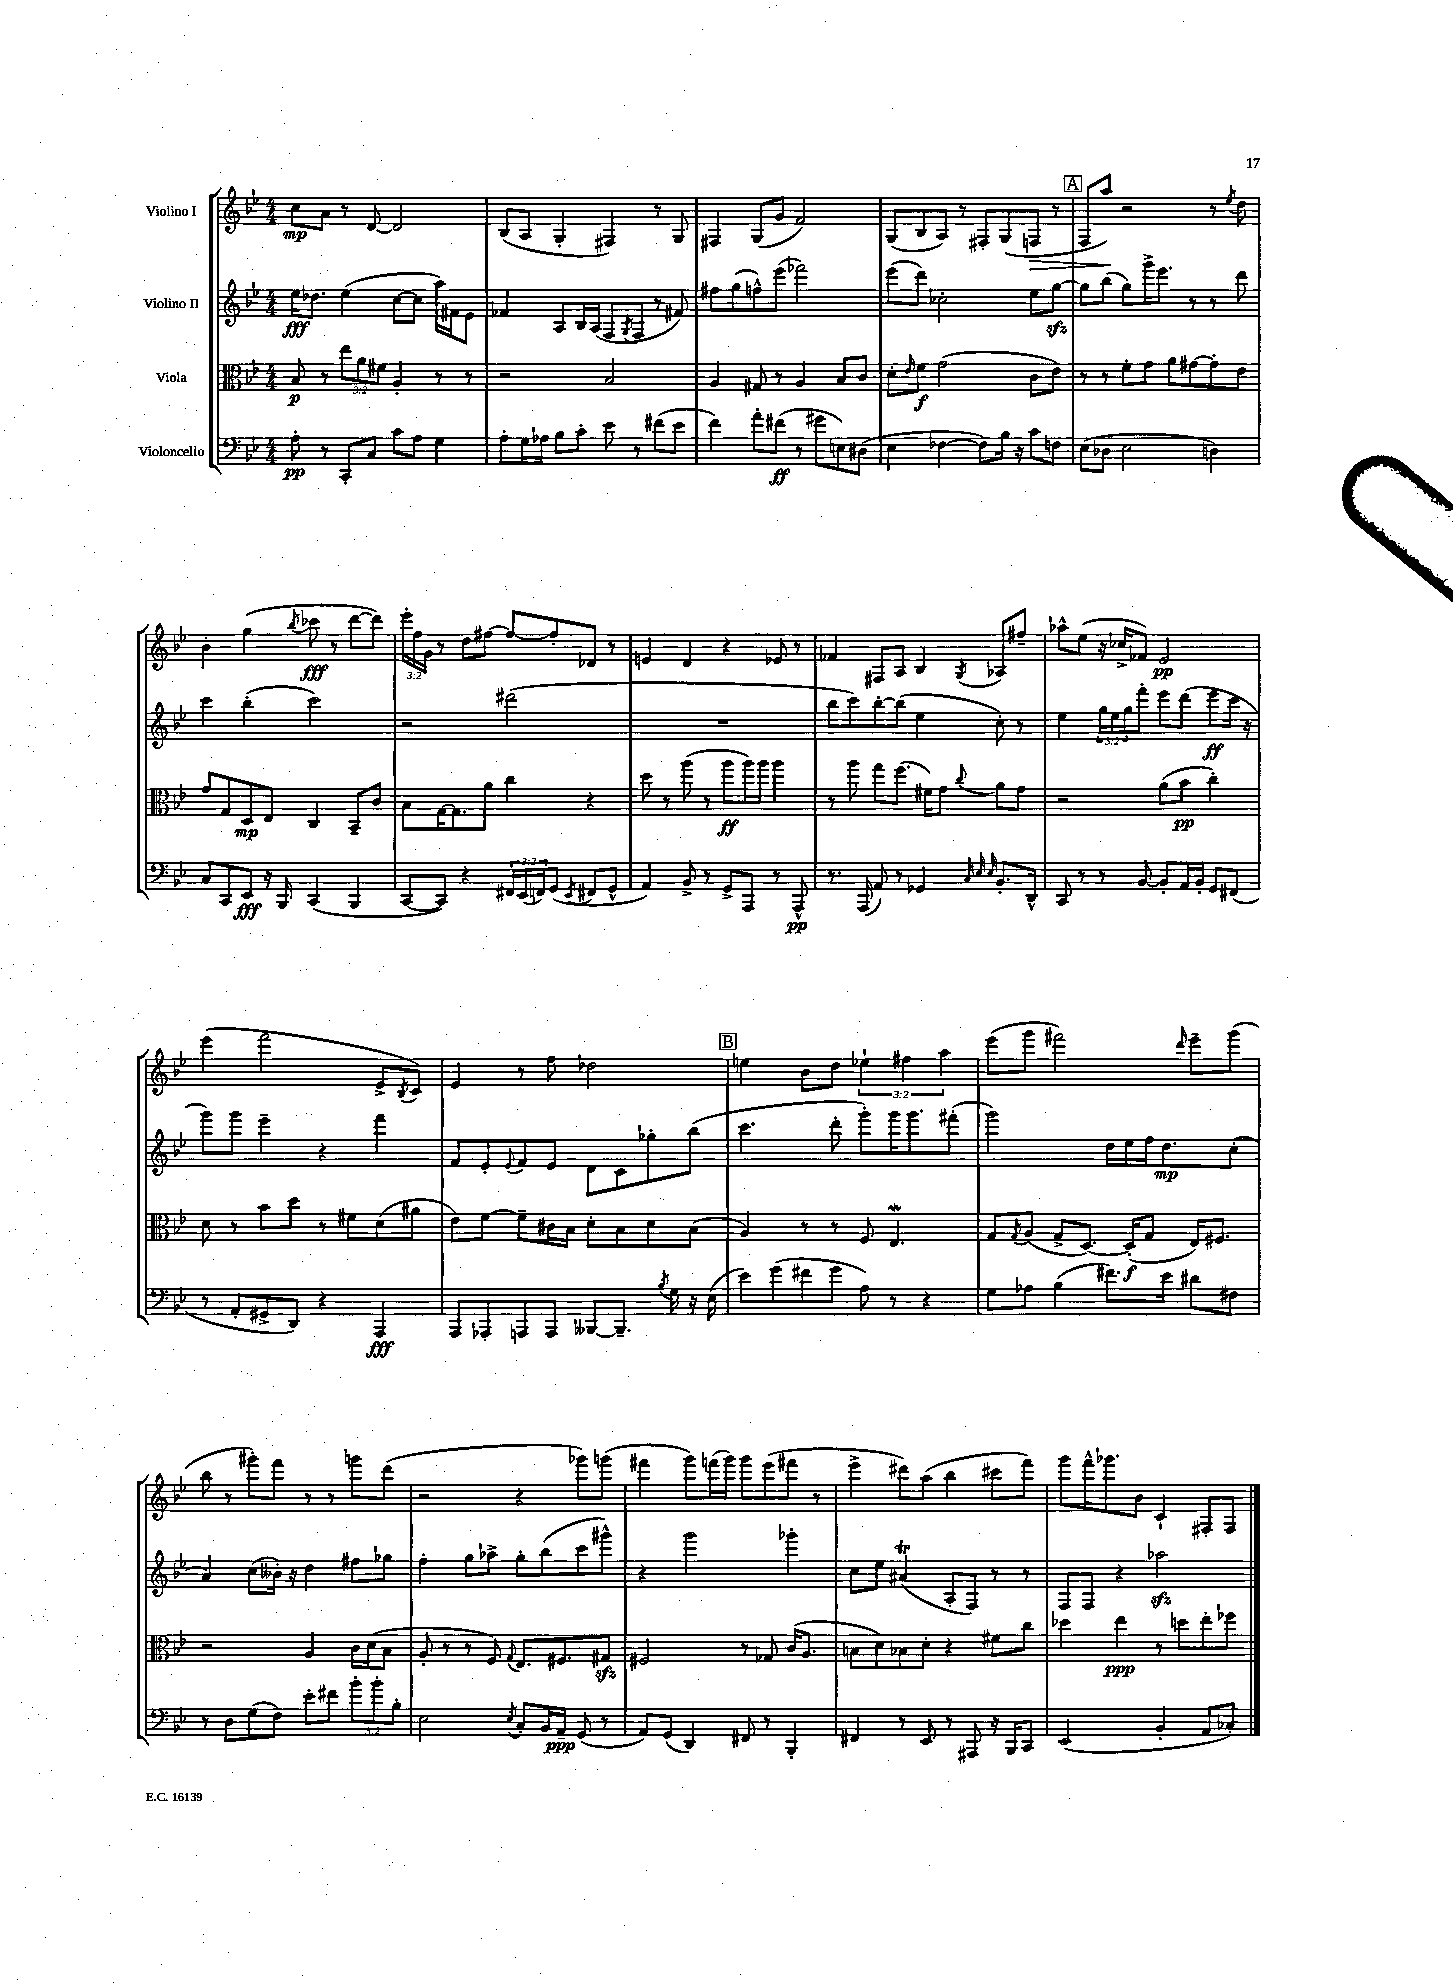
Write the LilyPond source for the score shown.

<<
\new StaffGroup <<
\new Staff = "s0" \with { instrumentName = "Violino I" } {
    \clef treble \key bes \major \numericTimeSignature \time 4/4 \override Staff.TupletNumber.text = #tuplet-number::calc-fraction-text
    c''8\mp a'8 r8 d'8~ d'2 |
    bes8( a8 g4-. fis4) r8 g8 |
    fis4 g8( g'8 f'2) |
    g8( bes8 a8) r8 fis8-. g8( f8\> r8 |
    \mark \markup { \box "A" } f8 a''8\!) r2 r8 \acciaccatura { ees''8 } d''8 |
    bes'4-. g''4( \acciaccatura { bes''8 } ces'''8\fff r8 d'''8~ d'''8) |
    \tuplet 3/2 { ees'''16-. f''16 g'16 } r8 d''8 fis''8~ fis''8~ fis''8-. des'8 r8 |
    e'4 d'4 r4 ees'8 r8 |
    fes'4 fis8 a8 bes4 \acciaccatura { g8 } aes8 fis''8-- |
    aes''8-^ ees''8( r16 ces''16-> fes'8) ees'2\pp |
    ees'''4( f'''2 ees'8-> \acciaccatura { bes8 } c'8) |
    ees'4 r8 f''8 des''2 |
    \mark \markup { \box "B" } e''4 bes'8 d''8 \tuplet 3/2 { ees''4-! fis''4 a''4 } |
    ees'''8( g'''8 fis'''2) \grace { d'''16 } ees'''8-- g'''8( |
    bes''8 r8 gis'''8-.) f'''8 r8 r8 g'''8 d'''8( |
    r2 r4 ges'''8) g'''8( |
    fis'''4 g'''8) f'''16( g'''16) g'''8 ees'''8( fis'''8 r8 |
    ees'''4-> dis'''8) a''8( bes''4 cis'''8 f'''8) |
    g'''8 f'''16-^ ges'''8. bes'8 c'4-! fis8-. fis8 \bar "|." |
}
\new Staff = "s1" \with { instrumentName = "Violino II" } {
    \clef treble \key bes \major \numericTimeSignature \time 4/4 \override Staff.TupletNumber.text = #tuplet-number::calc-fraction-text
    ees''16\fff des''8. ees''4( c''8~ c''8 a''16) fis'16 ees'8 |
    fes'4 a8 bes16 a16( f8 \acciaccatura { g8 } f8 r8 fis'8) |
    fis''8 g''8( f''8-^) ees'''8( fes'''2) |
    ees'''8( d'''8) ces''2-. ees''8 g''8~\sfz |
    \mark \markup { \box "A" } g''8 bes''8( g''8) g'''16-> ees'''8. r8 r8 d'''8 |
    c'''4 bes''4-.( c'''2) |
    r2 dis'''2( |
    R1 |
    bes''8 c'''8) bes''8~-. bes''8( ees''4 c''8-.) r8 |
    ees''4 \tuplet 3/2 { g''16 ees''16 g''16 } f'''8-. ees'''8 d'''8( ees'''8\ff c'''16 r16 |
    g'''8) g'''8 ees'''4-- r4 f'''4 |
    f'8 ees'8-. \appoggiatura { ees'8 } f'8 ees'8 d'8 c'8 ges''8-. bes''8( |
    \mark \markup { \box "B" } c'''4. d'''8-. g'''8-.) g'''16 g'''8. fis'''8-.( |
    g'''2) d''16 ees''16 f''16 d''8.\mp c''8-.( |
    a'4) c''8( beses'16-.) r16 d''4 fis''8 ges''8 |
    f''4-. g''8 aes''8-> g''8-. bes''8( c'''8 gis'''8-^) |
    r4 g'''2 ges'''4-. |
    c''8 ees''8 ais'4\trill( a8-. f8) r8 r8 |
    f8 f8 r4 aes''2\sfz \bar "|." |
}
\new Staff = "s2" \with { instrumentName = "Viola" } {
    \clef alto \key bes \major \numericTimeSignature \time 4/4 \override Staff.TupletNumber.text = #tuplet-number::calc-fraction-text
    bes8\p r8 \tuplet 3/2 { ees''8 a'8 fis'8 } a4-. r8 r8 |
    r2 bes2 |
    a4 gis8 r8 a4 bes8 c'8 |
    d'8-. \grace { ees'16 } f'8\f g'2( c'8 ees'8) |
    \mark \markup { \box "A" } r8 r8 f'8-. g'8 a'8 gis'8~ gis'8-. ees'8 |
    g'8 g8 d8\mp ees8 c4 bes,8-- c'8 |
    bes8 g16~ g8. a'8 c''4 r4 |
    d''8 r8 a''8( r8 a''8\ff a''16) a''16 a''4 |
    r8 a''8 g''8 f''8.( fis'16) g'8 \appoggiatura { c''8 } a'8 g'8 |
    r2 a'8( bes'8\pp c''4-.) |
    d'8 r8 bes'8 d''8 r8 fis'8 d'8( ais'8 |
    ees'8) f'8~ f'8-- cis'16 bes16 d'8-. bes8 d'8 bes8( |
    \mark \markup { \box "B" } a4) r8 r8 f8 ees4.\mordent |
    g8 \acciaccatura { g8 } a8( g8-> d8.~) d16-.\f( g8 ees16) fis8. |
    r2 a4 c'16 d'16( bes8 |
    a8-. r8 r8 f8) \appoggiatura { g8 } ees8. fis8. gis8\sfz |
    fis2 r8 ges8 c'16( a8. |
    b8 d'8) bes8 d'8-. r4 fis'8 c''8 |
    des''4 ees''4\ppp r8 d''8 ees''8-. fes''8 \bar "|." |
}
\new Staff = "s3" \with { instrumentName = "Violoncello" } {
    \clef bass \key bes \major \numericTimeSignature \time 4/4 \override Staff.TupletNumber.text = #tuplet-number::calc-fraction-text
    a8-.\pp r8 c,8-. c8 c'8 a8 g4 |
    a8-. g16 aes16 bes8 c'8-. ees'8 r8 fis'8( ees'8 |
    f'4) a'8-. fis'8\ff( r8 gis'8 e8) dis8( |
    ees4 fes4~ fes8) bes16 r16 c'8 f8 |
    \mark \markup { \box "A" } ees8( des8 ees2 d4) |
    c8 c,8 ees,8\fff r16 bes,,16 c,4( bes,,4 |
    c,8~ c,8) r4 \tuplet 3/2 { fis,16 ees,16( f,16) } g,8( \acciaccatura { ees,8 } fis,8 g,8-^ |
    a,4) bes,8-> r8 g,8-> a,,8 r8 a,,8-^\pp |
    r8. a,,16( a,8) r8 ges,4 \grace { c32 ees32 ees32 } bes,8.-. d,16-^ |
    c,8 r8 r8 bes,8~ bes,8-. a,16 bes,16-. g,8 fis,8( |
    r8 a,8-. gis,8-> d,8) r4 a,,4\fff |
    a,,8 aes,,8-. a,,8 a,,8 beses,,8~ beses,,8.-- \acciaccatura { bes8 } g16 r16 ees16( |
    \mark \markup { \box "B" } ees'8) g'8( fis'8 g'8 a8) r8 r4 |
    g8 aes8 bes4( fis'8.) ees'16 dis'8 fis8 |
    r8 d8 g8( f8) ees'8-. fis'8 \tuplet 3/2 { bes'8-. bes'8-. bes8-. } |
    ees2 \acciaccatura { ees8 } c8-. bes,16 a,16--\ppp g,8( r8 |
    a,8) g,8( d,4) fis,8 r8 bes,,4-. |
    fis,4 r8 ees,8 r8 ais,,8 r16 bes,,16 c,8 |
    ees,2( bes,4-. a,8 ces8-.) \bar "|." |
}
>>
>>
\layout { \context { \Score \remove "Bar_number_engraver" } }
